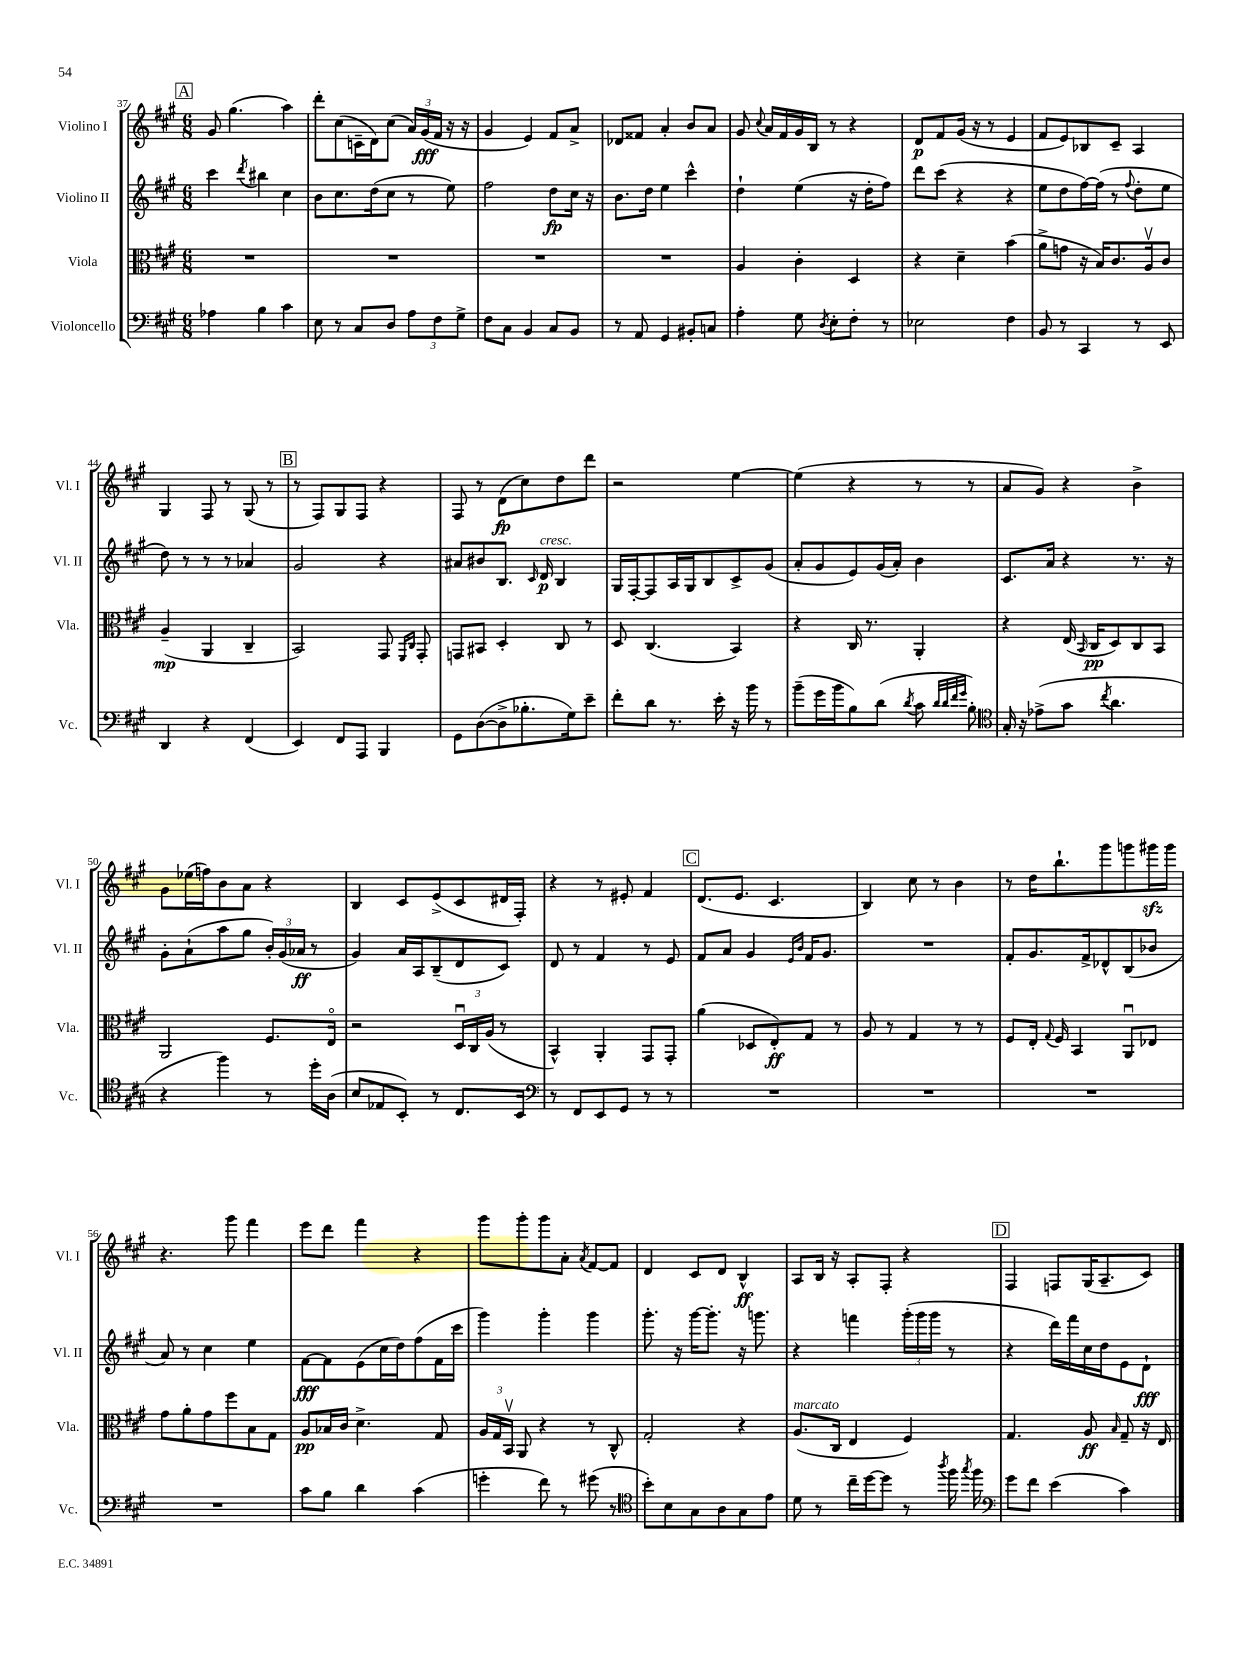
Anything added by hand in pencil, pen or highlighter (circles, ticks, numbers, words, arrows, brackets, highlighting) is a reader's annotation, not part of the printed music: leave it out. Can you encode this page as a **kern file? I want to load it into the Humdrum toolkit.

**kern	**kern	**kern	**kern
*staff4	*staff3	*staff2	*staff1
*clefF4	*clefC3	*clefG2	*clefG2
*k[f#c#g#]	*k[f#c#g#]	*k[f#c#g#]	*k[f#c#g#]
*M6/8	*M6/8	*M6/8	*M6/8
4A-	2.r	4ccc#	8g#
.	.	.	(4.gg#
.	.	8qddd	.
4B	.	4bb#	.
4c#	.	4cc#	4aa)
=	=	=	=
8E	2.r	8b	8ddd'
8r	.	8.cc#	(8cc#
8C#	.	.	16c~
.	.	(16dd	16d)
8D	.	8cc#	(8cc#
12A	.	8r	24a)
.	.	.	(24g#
12F#	.	.	24f#
.	.	8ee)	16r
12G#^	.	.	.
.	.	.	16r
=	=	=	=
8F#	2.r	2ff#	4g#
8C#	.	.	.
4BB	.	.	4e)
8C#	.	8dd	8f#
8BB	.	16cc#	8a^
.	.	16r	.
=	=	=	=
8r	2.r	8.b	8d-
8AA	.	.	8f##
.	.	16dd	.
4GG#	.	4ee	4a'
8BB#'	.	4ccc#^^	8b
8C	.	.	8a
=	=	=	=
4A'	4A	4dd`	8g#
.	.	.	8qqcc#
.	.	.	16a
.	.	.	16f#
8G#	4c#'	(4ee	16g#
.	.	.	16B
8qD	.	.	.
8E'	.	.	8r
8F#'	4D	16r	4r
.	.	16dd'	.
8r	.	8ff#)	.
=	=	=	=
2E-	4r	8ddd	8d
.	.	(8ccc#	8f#
.	4d~	4r	(16g#
.	.	.	16r
.	.	.	8r
4F#	(4b	4r	4e
=	=	=	=
8BB	8a^	8ee	8f#
8r	8g	8dd	8e)
4CC#	16r	[16ff#)	8B-
.	16B)	(16ff#]	.
.	8.c#	8r	8c#~
.	.	8qqff#	.
8r	.	8dd'	4A
.	16Av	.	.
8EE	8c#	8ee	.
=	=	=	=
4DD	(4A~	8dd)	4G#
.	.	8r	.
4r	4AA	8r	8F#
.	.	8r	8r
(4FF#	4C#~	4a-	(8G#
.	.	.	8r
=	=	=	=
4EE)	2BB)	2g#	8r
.	.	.	8F#)
8FF#	.	.	8G#
8AAA	.	.	8F#
4BBB	8GG#	4r	4r
.	16qqFF#	.	.
.	16qqC#	.	.
.	8GG#'	.	.
=	=	=	=
8GG#	8GG	8a#	8F#
([8D	8BB#	8b#	8r
8D^]	4D'	8.B	(8d
8.B-'	.	.	8cc#)
.	.	16qqc#	.
.	.	16d	.
.	8C#	4B	8dd
16G#)	.	.	.
8e~	8r	.	8ddd
=	=	=	=
8f#'	8D	16G#	2r
.	.	[16F#'	.
8d	(4.C#	8F#]	.
8.r	.	16A	.
.	.	16G#	.
.	.	8B	.
16e'	.	.	.
16r	4BB)	8c#^	[4ee
16b	.	.	.
8r	.	(8g#	.
=	=	=	=
(8b~	4r	8a'	(4ee]
16g#	.	8g#	.
16b	.	.	.
8B)	16C#	8e)	4r
.	8.r	.	.
(8d	.	(16g#	.
.	.	16a')	.
8qd	.	.	.
8c#	4AA'	4b	8r
32qqd	.	.	.
32qqd	.	.	.
32qqf#	.	.	.
32qqg#	.	.	.
8B')	.	.	8r
=	=	=	=
*clefC4	*	*	*
16G#'	4r	8.c#	8a
16r	.	.	.
(8e-^	.	.	8g#)
.	.	16a	.
8g#	(16E	4r	4r
.	16qqBB	.	.
.	16C#	.	.
8qcc#	.	.	.
4.a	8D)	.	.
.	8C#	8.r	4b^
.	8BB	.	.
.	.	16r	.
=	=	=	=
4r	2AA	8g#'	8g#
.	.	(8a`	(16ee-
.	.	.	16ff)
4ff#)	.	8aa	8b
.	.	8gg#	8a
8r	8.F#	24b')	4r
.	.	(24g#	.
.	.	24a-	.
16dd'	.	8r	.
(16A	16Eo	.	.
=	=	=	=
8B	2r	4g#)	4B
8E-	.	.	.
8BB')	.	16a	8c#
.	.	16A	.
8r	.	(8B~	(8e^
8.C#	24Du	8d	8c#
.	24C#	.	.
.	(24A	.	.
.	8r	8c#)	16d#
16BB	.	.	16F#')
=	=	=	=
*clefF4	*	*	*
8r	4BB^^)	8d	4r
8FF#	.	8r	.
8EE	4AA'	4f#	8r
8GG#	.	.	8e#'
8r	8GG#	8r	4f#
8r	8GG#'	8e	.
=	=	=	=
2.r	(4a	8f#	(8.d
.	.	8a	.
.	.	.	8.e
.	8D-	4g#	.
.	8E')	.	4.c#
.	.	16qqe	.
.	.	16qqb	.
.	8G#	16f#	.
.	.	8.g#	.
.	8r	.	.
=	=	=	=
2.r	8A	2.r	4B)
.	8r	.	.
.	4G#	.	8cc#
.	.	.	8r
.	8r	.	4b
.	8r	.	.
=	=	=	=
2.r	8F#	8f#'	8r
.	16E'	8.g#	16dd
.	8qqG#	.	.
.	16F#	.	8.bb`
.	4BB	.	.
.	.	16f#^	.
.	.	8d-^^	8ggg#
.	8AAu	(8B	8ggg
.	8E-	8b-	16ggg#
.	.	.	16ggg#
=	=	=	=
2.r	8g#	8a)	4.r
.	8a'	8r	.
.	8g#	4cc#	.
.	8ff#	.	8ggg#
.	8B	4ee	4fff#
.	8G#	.	.
=	=	=	=
8c#	8A	[8f#	8eee
8B	16B-	8f#]	8ddd
.	16c#	.	.
4d	4.d^	(8e	4fff#
.	.	16cc#	.
.	.	16dd)	.
(4c#	.	(8ff#	4r
.	8G#	16f#	.
.	.	16ccc#	.
=	=	=	=
4g'	24A	4ggg#)	8ggg#
.	24G#	.	.
.	24BBv	.	.
.	8AA	.	8ggg#'
8f#)	4r	4ggg#'	8ggg#
8r	.	.	8a'
.	.	.	8qa
(8g#	8r	4ggg#	[8f#
8r	8C#^^	.	8f#]
=	=	=	=
*clefC4	*	*	*
8b')	2G#'	8.ggg#'	4d
8B	.	.	.
.	.	16r	.
8G#	.	[16ggg#	8c#
.	.	8.ggg#']	.
8A	.	.	8d
8G#	4r	16r	4B^^
.	.	8.ggg	.
8e	.	.	.
=	=	=	=
8d	(8.A	4r	8A
8r	.	.	16B
.	16C#	.	16r
16cc#~	4E	4fff	8A'
[16dd	.	.	.
8dd]	.	.	8F#'
8r	4F#)	(24ggg#'	4r
.	.	24ggg#	.
.	.	24ggg#	.
8qaa	.	.	.
16ff#	.	8r	.
8qgg#	.	.	.
16ff#	.	.	.
=	=	=	=
*clefF4	*	*	*
8g#	4.G#	4r	4F#
8f#	.	.	.
(4e	.	16ddd)	8F
.	.	16fff#	.
.	8A	16cc#	(16G#
.	.	16dd	8.A~
.	16qqB	.	.
4c#)	8G#~	8e	.
.	16r	8d`	8c#)
.	16E	.	.
==	==	==	==
*-	*-	*-	*-
